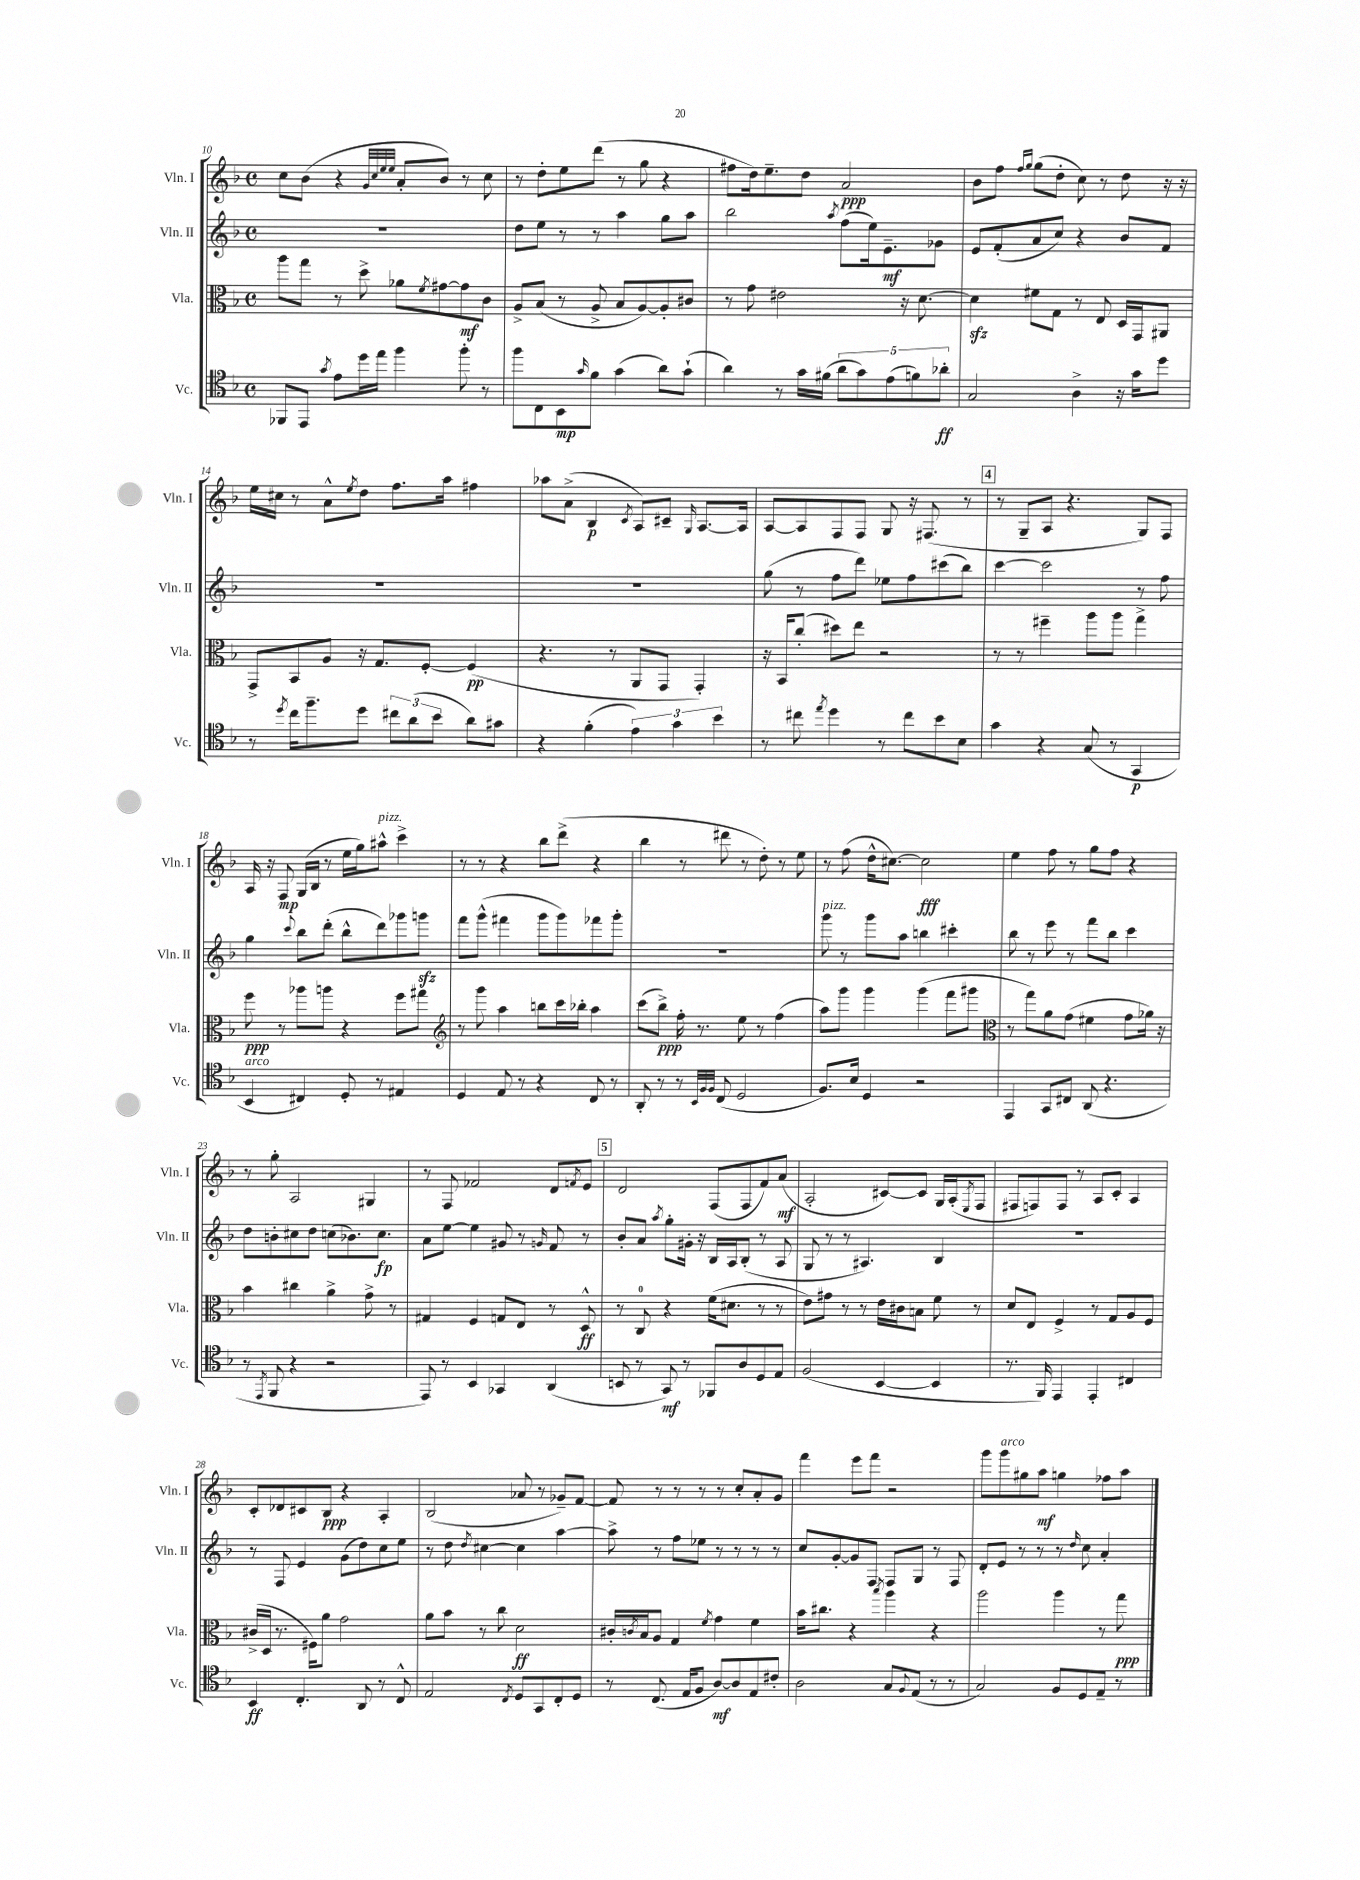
<<
\new StaffGroup <<
\new Staff = "s0" \with { instrumentName = "Vln. I" shortInstrumentName = "Vln. I" } {
    \clef treble \key f \major \defaultTimeSignature \time 4/4
    c''8 bes'8( r4 \grace { g'32 c''32 e''32 e''32 } a'8-. bes'8) r8 c''8 |
    r8 d''8-. e''8 d'''8( r8 g''8 r4 |
    fis''8 d''16) e''8.-- d''8 a'2\ppp |
    bes'8 f''8 \grace { f''16 g''16 } g''8( d''8-. c''8) r8 d''8 r16 r16 |
    e''16 cis''16 r8 a'8-^ \acciaccatura { e''8 } d''8 f''8. a''16 fis''4 |
    aes''8 a'8->( bes4\p \acciaccatura { c'8 } a8) cis'8-- \grace { g16 } a8.~ a16 |
    a8~ a8 f8 f8 g8 r16 fis8.( r8 |
    \mark \markup { \box "4" } r8 g8-- a8 r4. g8) f8 |
    a16 r16 f8\mp g16( bes16 r8 e''16 g''16) ais''8-^^\markup { \italic "pizz." } c'''4-> |
    r8 r8 r4 bes''8 d'''8->( r4 |
    bes''4 r8 dis'''8 r8 d''8-.) r8 e''8 |
    r8 f''8( d''16-^ cis''8.~) cis''2\fff |
    e''4 f''8 r8 g''8 f''8 r4 |
    r8 g''8-. a2 gis4 |
    r8 f8 fes'2 d'8 \acciaccatura { f'8 } e'8 |
    \mark \markup { \box "5" } d'2 f8( f8 f'8) a'8\mf( |
    a2-. cis'8~) cis'8 g16 a16-.( \acciaccatura { e8 } f8 |
    fis8 f8) f8 r8 a8 c'8-. a4 |
    c'8-. des'8 cis'8 bes8\ppp r4 a4-. |
    bes2( aes'8 r8 ges'8--) f'8~ |
    f'8 r8 r8 r8 r8 c''8-. a'8-. g'8 |
    f'''4 e'''8 f'''8 r2 |
    g'''8 g'''8^\markup { \italic "arco" } gis''8 a''8\mf g''4 fes''8 a''8 \bar "|." |
}
\new Staff = "s1" \with { instrumentName = "Vln. II" shortInstrumentName = "Vln. II" } {
    \clef treble \key f \major \defaultTimeSignature \time 4/4
    R1 |
    d''8 e''8 r8 r8 a''4 g''8 a''8 |
    bes''2 \acciaccatura { a''8 } f''8( e''16) e'8.--\mf ges'8 |
    e'8 f'8-.( a'8 c''8) r4 bes'8 f'8 |
    R1 |
    R1 |
    g''8( r8 f''8 d'''8) ees''8 f''8 cis'''8( bes''8) |
    \mark \markup { \box "4" } c'''4~ c'''2 r8 f''8 |
    g''4 \appoggiatura { c'''8 } bes''8 d'''8-.( bes''8-^ d'''8) ges'''8 g'''8\sfz |
    f'''8 g'''8-^( fis'''4 g'''8 g'''8) fes'''8 g'''8-. |
    R1 |
    g'''8^\markup { \italic "pizz." } r8 g'''8 a''8 b''4 cis'''4-. |
    bes''8 r8 e'''8 r8 f'''8 bes''8 c'''4 |
    d''8 b'8-. cis''8 d''8 c''8( bes'8.) c''8.\fp |
    a'8 e''8~ e''4 gis'8 r8 \grace { g'16 } f'8 r8 |
    \mark \markup { \box "5" } bes'8-. a'8 \acciaccatura { a''8 } g''8-. gis'16-. r16 bes16 a16 bes8-.( r8 a8 |
    g8 r8 r8 ais4.) bes4 |
    R1 |
    r8 f8 e'4 g'8( d''8) c''8 e''8 |
    r8 d''8 \acciaccatura { d''8 } cis''4~ cis''4 a''4~ |
    a''8-> r8 f''8 ees''8 r8 r8 r8 r8 |
    c''8 g'8~-. g'8 f8 f8 g8 r8 f8 |
    d'8-. e'8 r8 r8 r8 \grace { d''16 } c''8 a'4-. \bar "|." |
}
\new Staff = "s2" \with { instrumentName = "Vla." shortInstrumentName = "Vla." } {
    \clef alto \key f \major \defaultTimeSignature \time 4/4
    a''8 g''8 r8 d''8-> aes'8 \acciaccatura { f'8 } gis'8~ gis'8\mf c'8 |
    a8-> bes8( r8 a8-> bes8 a8~) a8-. cis'8 |
    r8 g'8 eis'2 r16 d'8.~ |
    d'4\sfz fis'8 g8 r8 e8 d16 g,16 ais,8 |
    g,8-> bes,8 a8 r16 g8. f8~-. f4\pp( |
    r4. r8 a,8 g,8 g,4-.) |
    r16 bes,16 c''8-.( dis''8) e''8 r2 |
    \mark \markup { \box "4" } r8 r8 fis''4-- a''8 a''8 g''4-> |
    f''8\ppp r8 aes''8 a''8 r4 f''8 gis''8 |
    \clef treble r8 g'''8 a''4 b''8 c'''16 bes''16-. a''4 |
    c'''8( bes''8->\ppp) f''16-. r8. e''8 r8 f''4( |
    a''8) g'''8 g'''4 g'''4( f'''8 gis'''8 |
    \clef alto r8 g''8) a'8 g'8( fis'4 g'8 aes'16) r16 |
    bes'4 cis''4 a'4-> g'8-> r8 |
    gis4 f4 g8 e8 r8 d8-^\ff |
    \mark \markup { \box "5" } r8 c8-0 r4 f'16( dis'8. r8 r8 |
    e'8) gis'8 r8 r8 e'16 cis'16 b8 f'8 r8 |
    d'8 e8 f4-> r8 g8 a8 f8 |
    cis'16->( d16 r8. fis16) a'8 g'2 |
    a'8 bes'8 r8 c''8 d'2\ff |
    cis'16-. \acciaccatura { c'8 } bes16 a8 g4 \acciaccatura { f'8 } g'4 f'4 |
    bes'16 cis''8. r4 \acciaccatura { bes''8 } a''4 r4 |
    a''2 a''4 r8 g''8\ppp \bar "|." |
}
\new Staff = "s3" \with { instrumentName = "Vc." shortInstrumentName = "Vc." } {
    \clef tenor \key f \major \defaultTimeSignature \time 4/4
    fes,8 e,8 \acciaccatura { g'8 } e'8 d''16 e''16 f''4 f''8-. r8 |
    f''8 c8 bes,8\mp \grace { g'16 } f'8 g'4( a'8) g'8-!( |
    a'4) r8 g'16 fis'16( \tuplet 5/4 { a'8 g'8) e'8( f'8) aes'8-.\ff } |
    g2 a4-> r16 g'16 d''8 |
    r8 \acciaccatura { d''8 } c''16 f''8.-- d''8 \tuplet 3/2 { cis''8 a'8( bes'8 } a'8) gis'8 |
    r4 f'4-.( \tuplet 3/2 { e'4) g'4 bes'4 } |
    r8 cis''8 \acciaccatura { e''8 } d''4 r8 cis''8 bes'8 bes8 |
    \mark \markup { \box "4" } g'4 r4 g8( r8 g,4\p |
    bes,4^\markup { \italic "arco" } cis4) d8-. r8 eis4 |
    d4 e8 r8 r4 c8 r8 |
    a,8-. r8 r8 \grace { bes,32 f32 f32 } c8( d2 |
    f8.) bes16 d4 r2 |
    e,4 g,8 cis8 a,8( r4. |
    r8 \acciaccatura { e,8 } f,8 r4 r2 |
    e,8) r8 bes,4 ges,4 a,4( |
    \mark \markup { \box "5" } b,8 r8 g,8\mf) r8 fes,8 a8 d8 e8 |
    f2( bes,4~ bes,4 |
    r8. f,16) e,4 e,4-. cis4 |
    bes,4\ff c4.-. a,8 r8 c8-^ |
    e2 \acciaccatura { c8 } d8 g,8 c8-. d8 |
    r8 c8.( e16 f8 a8~\mf) a8 e8 cis'8-. |
    a2 g8 \appoggiatura { f8 } e8( r8 r8 |
    g2) f8 d8 e8-- r8 \bar "|." |
}
>>
>>
\layout { \context { \Score currentBarNumber = #10 } }
